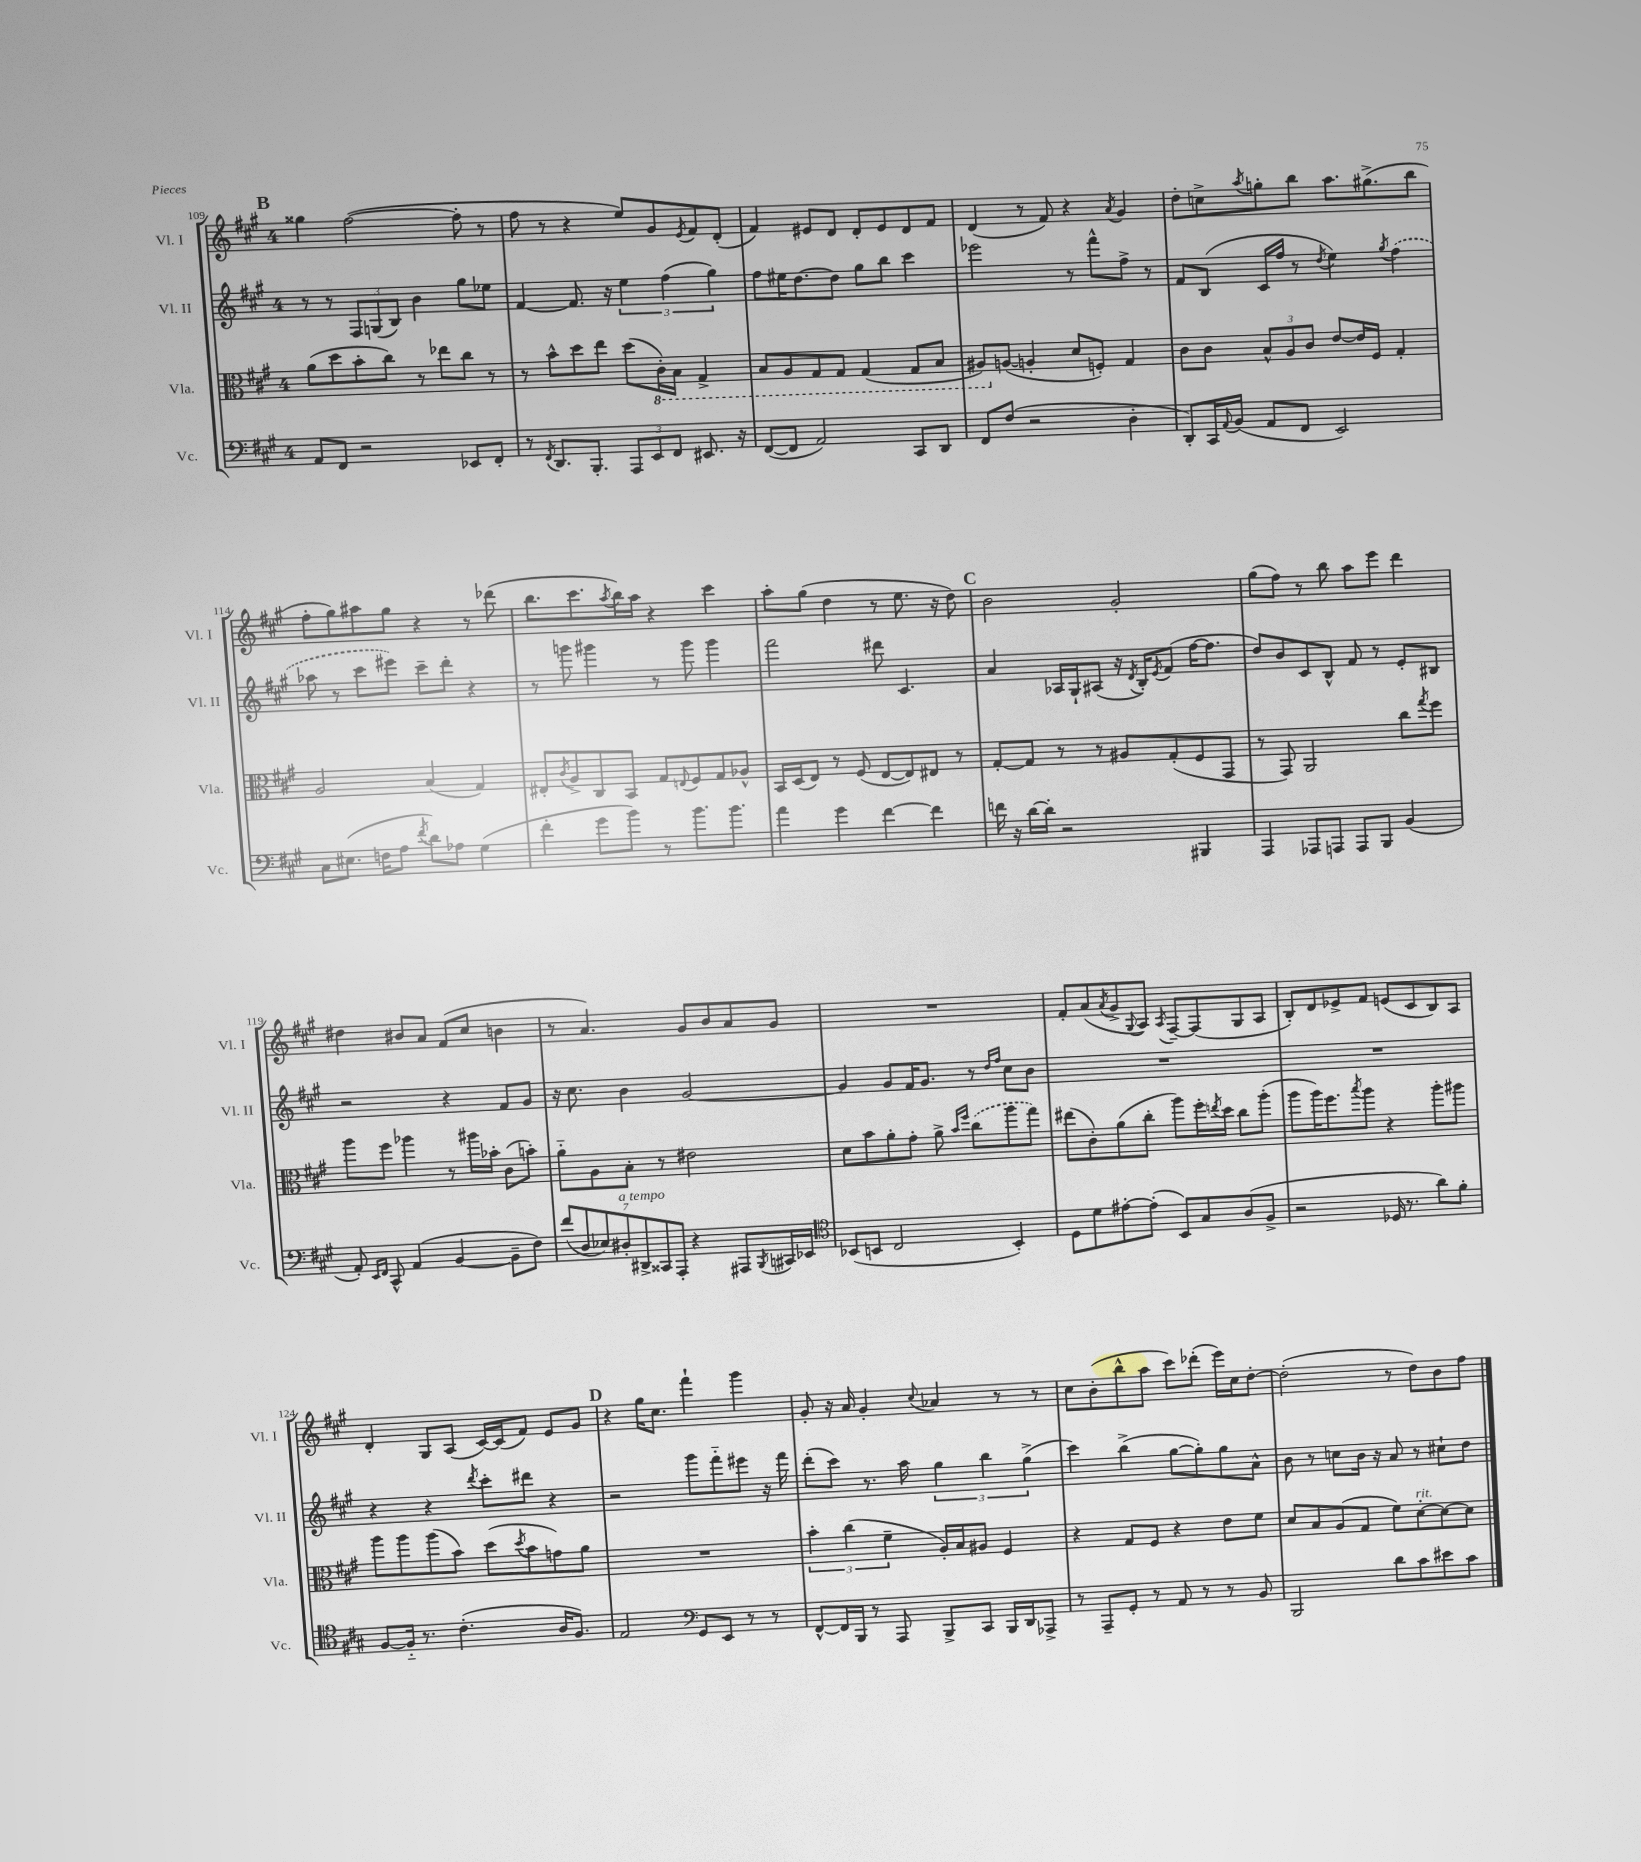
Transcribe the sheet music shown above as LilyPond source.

<<
\new StaffGroup <<
\new Staff = "s0" \with { instrumentName = "Vl. I" shortInstrumentName = "Vl. I" } {
    \clef treble \key a \major \once \override Staff.TimeSignature.style = #'single-digit \time 4/4
    \mark \markup { \bold "B" } gisis''4 fis''2~( fis''8-. r8 |
    fis''8 r8 r4 e''8) gis'8 \acciaccatura { e'8 } fis'8 d'8-.( |
    fis'4) eis'8 d'8 d'8-. eis'8 d'8 fis'8 |
    d'4( r8 fis'8) r4 \acciaccatura { a'8 } gis'4 |
    d''8-. c''8-> \acciaccatura { a''8 } g''8-. b''8 a''8. gis''8.->( b''8 |
    fis''8-. gis''8) ais''8 gis''8 r4 r8 des'''8( |
    b''8. cis'''8. \acciaccatura { a''8 } b''16) a''16 r4 cis'''4 |
    a''8-. gis''8( d''4 r8 e''8. r16 d''8) |
    \mark \markup { \bold "C" } b'2 gis'2-. |
    gis''8( fis''8) r8 b''8 a''8 e'''8 d'''4 |
    dis''4 bis'8 a'8 fis'8( cis''8 b'4 |
    r8 a'4.) gis'8 b'8 a'8 gis'8 |
    R1 |
    fis'8-. a'8( \acciaccatura { a'8 } gis'8-> \appoggiatura { gis8 } a8) \acciaccatura { a8 } fis8~-- fis8( gis8 a8 |
    b8-.) d'8 ees'8-> fis'8 e'8( cis'8 b8) a8 |
    d'4-. gis8 a8( cis'16~) cis'16( fis'8) e'8 gis'8 |
    \mark \markup { \bold "D" } r4 gis''16 cis''8. fis'''4-! gis'''4 |
    gis'8-. r16 a'16 gis'4-. \appoggiatura { cis''8 } aes'4 r8 r8 |
    cis''8 b'8-.( b''8-^ a''8 cis'''8) des'''8-.( e'''16) cis''16 d''8~-. |
    d''2-.( r8 d''8) b'8 fis''8 \bar "|." |
}
\new Staff = "s1" \with { instrumentName = "Vl. II" shortInstrumentName = "Vl. II" } {
    \clef treble \key a \major \once \override Staff.TimeSignature.style = #'single-digit \time 4/4
    \mark \markup { \bold "B" } r8 r8 \tuplet 3/2 { fis8 g8( b8) } b'4 gis''8 ees''8 |
    fis'4~ fis'8. r16 \tuplet 3/2 { e''4 fis''4( gis''4) } |
    fis''8 eis''16 d''8.~ d''8 gis''8 b''8 cis'''4 |
    ees'''2 r8 fis'''8-^ fis''8-> r8 |
    fis'8 b8( cis'16 fis''16 r8 \acciaccatura { d''8 } e''4) \acciaccatura { gis''8 } \once \slurDashed fis''4( |
    aes''8 r8 cis'''8 eis'''8) cis'''8-- d'''8-. r4 |
    r8 g'''8 gis'''4 r8 gis'''8 gis'''4 |
    fis'''2 dis'''8 cis'4. |
    \mark \markup { \bold "C" } a'4 aes16 gis16-! ais8( r16 \acciaccatura { d'8 } b16-.) \acciaccatura { e'8 } fis'8( fis''16~ fis''8. |
    d''8) b'8 cis'8 b8-^ fis'8 r8 e'8-. bis8 |
    r2 r4 fis'8 gis'8 |
    r16 cis''8. b'4 gis'2~ |
    gis'4 gis'8 fis'16 gis'8. r8 \grace { d''16 fis''16 } cis''8 b'8 |
    R1 |
    R1 |
    r4 r4 \acciaccatura { d'''8 } cis'''8-. dis'''8 r4 |
    \mark \markup { \bold "D" } r2 gis'''8 fis'''8-_ eis'''8 r16 fis'''16 |
    d'''8-.( cis'''8) r8. a''16 \tuplet 3/2 { gis''4 b''4 gis''4->( } |
    cis'''4) b''4->( gis''8~ gis''8-.) gis''8 a'8-^ |
    b'8 r8 c''8 b'16 r16 a'8 r8 cis''8-! d''8 \bar "|." |
}
\new Staff = "s2" \with { instrumentName = "Vla." shortInstrumentName = "Vla." } {
    \clef alto \key a \major \once \override Staff.TimeSignature.style = #'single-digit \time 4/4
    \mark \markup { \bold "B" } a'8( d''8 b'8-. cis''8) r8 ees''8 cis''8 r8 |
    r8 b'8-^ d''8 e''8 d''8( \ottava #-1 cis16-.) b,16 gis,4-> |
    b,8 a,8 gis,8 gis,8 gis,4( gis,8 b,8 |
    ais,8) \ottava #0 a!8~( a!4-. d'8 f8-.) gis4 |
    cis'8 cis'8 \tuplet 3/2 { b8-^ a8 cis'8 } e'8~ e'16 fis16 gis4-. |
    a2 b4( gis4) |
    eis8-. \acciaccatura { cis'8 } a8-> cis8 b,8 gis8 \appoggiatura { e8 } fis8 gis8 aes8-^ |
    b,16 d16( e8) r8 fis8( e8~ e8) eis8 r8 |
    \mark \markup { \bold "C" } gis8~-. gis8 r8 r8 ais8 gis8-.( fis8 gis,8 |
    r8 gis,8) a,2 cis''8 \acciaccatura { gis''8 } fis''8 |
    a''8 fis''8 aes''4 r8 ais''16 bes'16-. cis'8( b'8-.) |
    a'8-_ a8 b8-. r8 eis'2 |
    d'8 b'8 a'8-. gis'8-. a'8-> \grace { b'16 fis''16 } \once \slurDashed cis''8( a''8 gis''8) |
    eis''8( cis'8-.) a'8( cis''8-. a''8) fis''16-. \acciaccatura { e''8 } d''16 cis''8 a''8-.( |
    a''8 a''16) fis''8. \acciaccatura { b''8 } a''8 r4 a''8-. ais''8 |
    a''8 a''8 a''8( b'8) d''8( \acciaccatura { d''8 } b'8 g'8) a'8 |
    \mark \markup { \bold "D" } R1 |
    \tuplet 3/2 { b'4-. cis''4( fis'4-- } a16-.) b16 ais8 fis4 |
    r4 gis8 fis8 r4 e'8 fis'8 |
    d'8 b8 a8( gis8 fis'8) d'8~-.^\markup { \italic "rit." } d'8~ d'8 \bar "|." |
}
\new Staff = "s3" \with { instrumentName = "Vc." shortInstrumentName = "Vc." } {
    \clef bass \key a \major \once \override Staff.TimeSignature.style = #'single-digit \time 4/4
    \mark \markup { \bold "B" } a,8 fis,8 r2 ees,8 fis,8-. |
    r8 \acciaccatura { fis,8 } d,8. b,,8.-. \tuplet 3/2 { a,,8 e,8 fis,8 } eis,8. r16 |
    fis,8~( fis,8 a,2) cis,8 d,8 |
    fis,8 fis8( r2 d4-. |
    d,8-.) cis,16 \appoggiatura { a,8 } b,16( a,8 fis,8 e,2) |
    cis8 eis8.( f16 a8 \acciaccatura { fis'8 } d'8) aes8 gis4( |
    fis'4-. gis'8 b'8) r8 b'8. b'8. |
    a'4 gis'4 fis'4~ fis'4 |
    \mark \markup { \bold "C" } f'16 r16 d'16~ d'16-. r2 bis,,4 |
    a,,4 aes,,8 a,,8 a,,8 b,,8 b,4( |
    a,8-.) \grace { e,16 fis,16 } cis,8-^ a,4( b,4~ b,8-- fis8) |
    \tuplet 7/4 { fis'8( d8 ees8) dis8-.^\markup { \italic "a tempo" } dis,8-> cisis,8 a,,8-. } r4 ais,,8 \acciaccatura { b,,8 } cis,16 ees,16 |
    \clef tenor bes,8( b,8 cis2 b,4-.) |
    d8 d'8 eis'8~-. eis'8-.( b,8) gis8 a8( fis8-> |
    r2 des16 r8. a'8) fis'8-. |
    fis8~ fis16-_ r8. cis'4.-.( a16 fis8.) |
    \mark \markup { \bold "D" } e2 \clef bass gis,8 e,8 r8 r8 |
    fis,8~-^ fis,16 b,,16 r8 a,,8 b,,8-> cis,8 b,,16 d,16 aes,,8-> |
    r8 a,,8-- gis,8-. r8 a,8 r8 r8 b,8 |
    b,,2 d'8 cis'8 eis'8 cis'8 \bar "|." |
}
>>
>>
\layout { \context { \Score currentBarNumber = #109 } }
